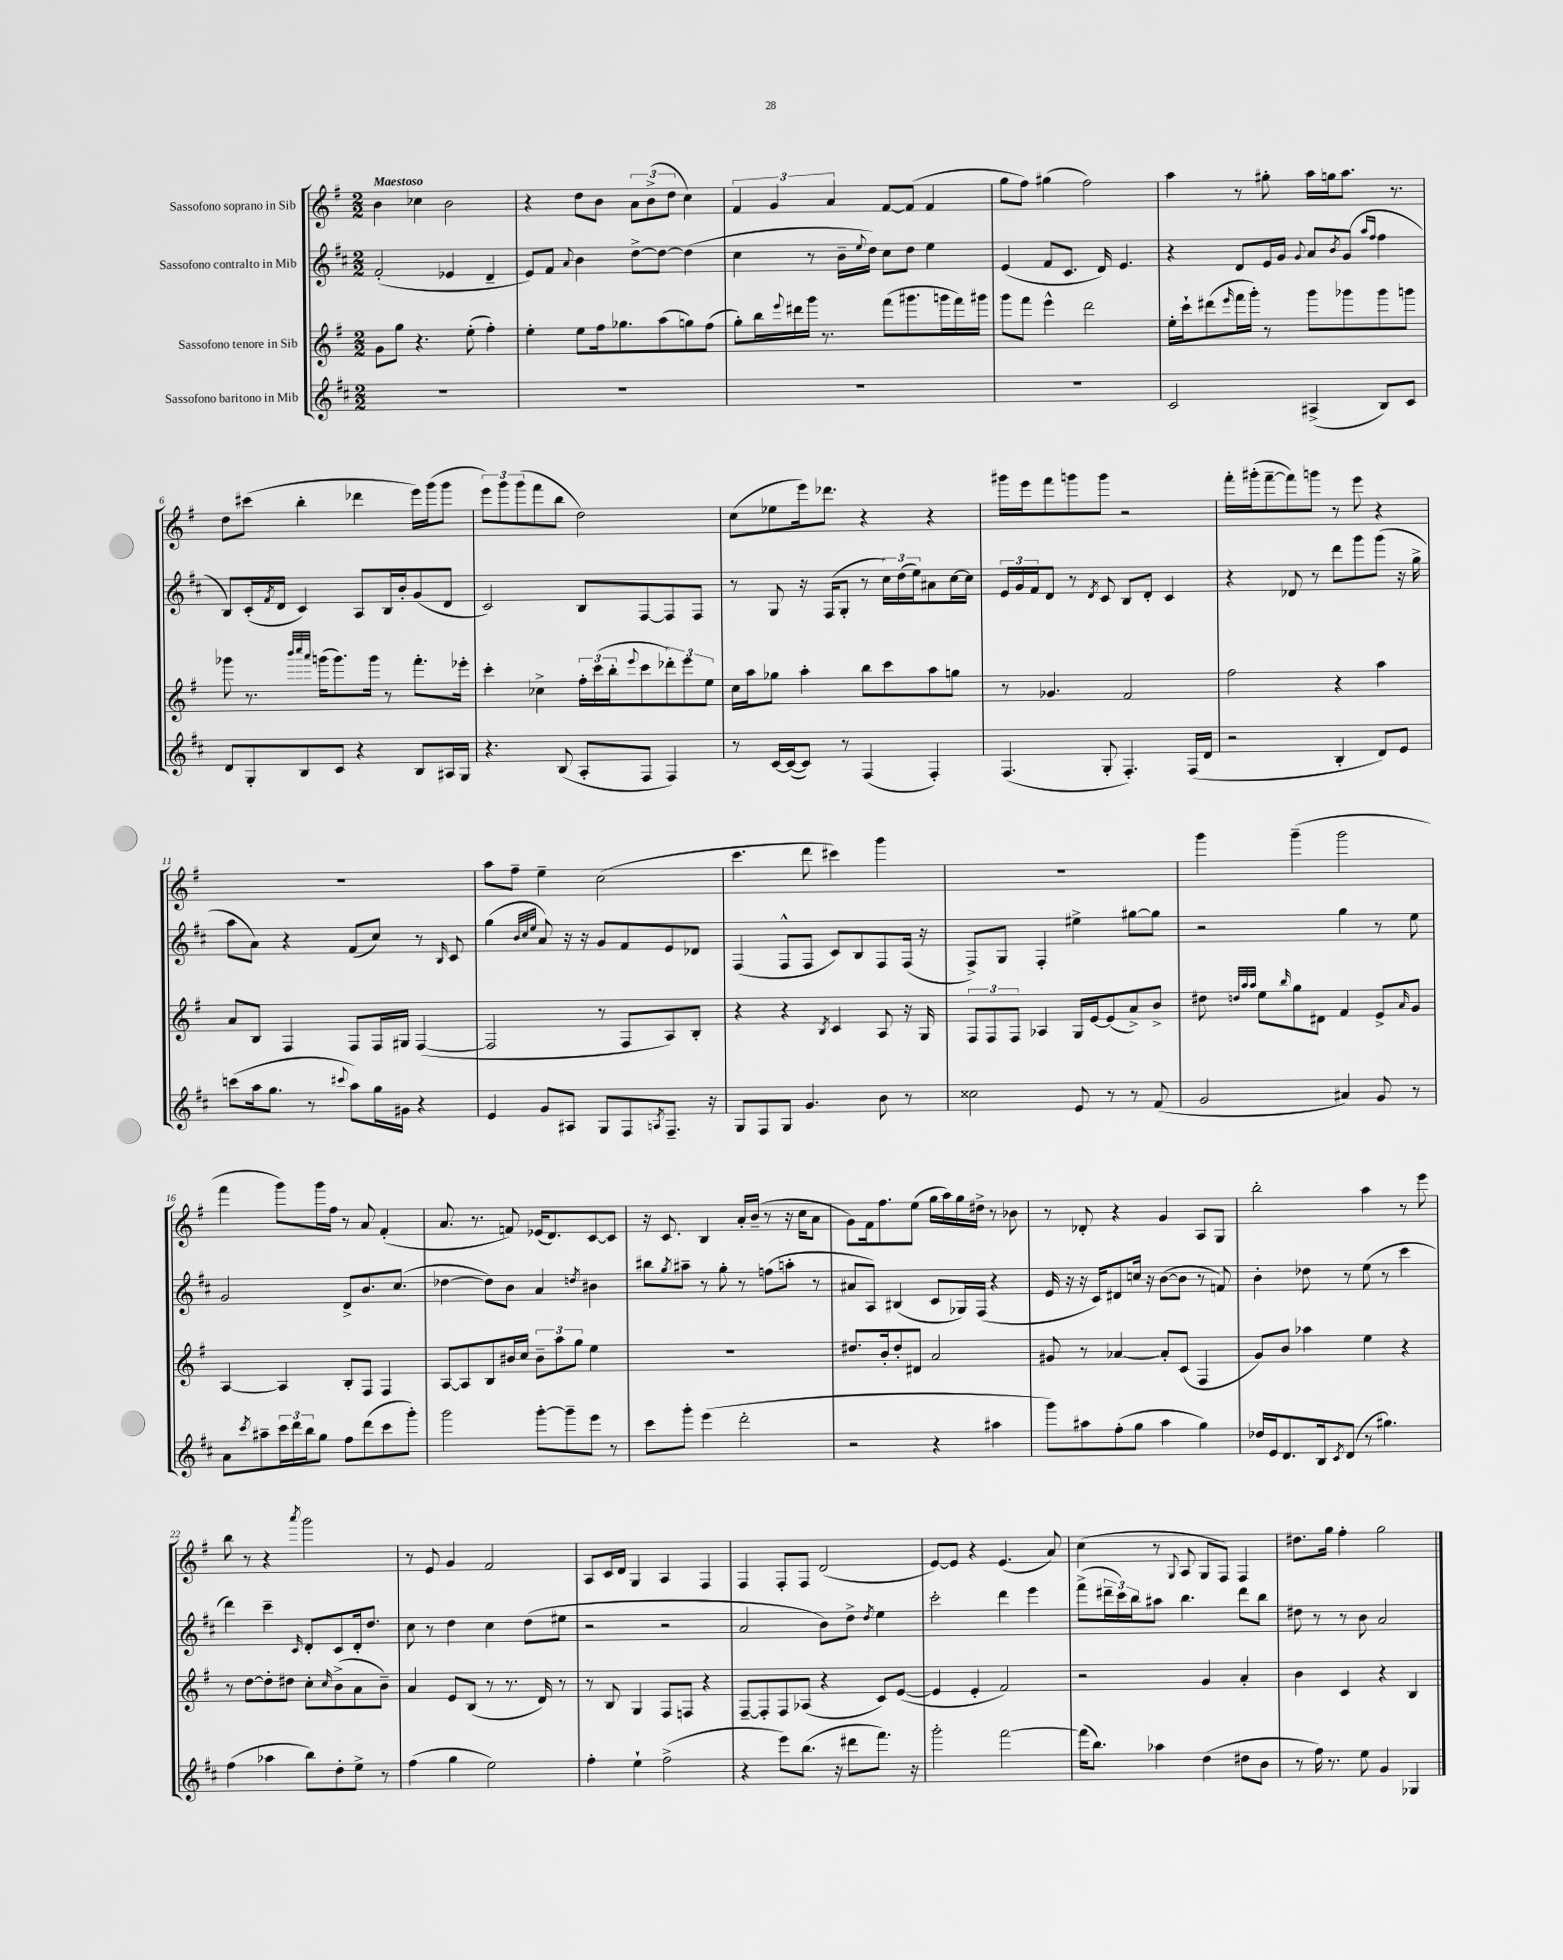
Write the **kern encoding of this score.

**kern	**kern	**kern	**kern
*staff4	*staff3	*staff2	*staff1
*clefG2	*clefG2	*clefG2	*clefG2
*k[f#c#]	*k[f#]	*k[f#c#]	*k[f#]
*M2/2	*M2/2	*M2/2	*M2/2
1r	8g	(2f#'	4b
.	8gg	.	.
.	4.r	.	4cc-
.	.	4e-	2b
.	(8ee'	.	.
.	4ff#')	4d~	.
=	=	=	=
1r	4ee'	8e)	4r
.	.	8f#	.
.	.	8qqa	.
.	8ee	4b	8dd
.	16ff#	.	8b
.	8.gg-	.	.
.	.	[8dd^	12a
.	.	.	(12b^
.	(8aa	8dd_	.
.	.	.	12dd
.	8gg)	(4dd]	4cc)
.	(8ff#	.	.
=	=	=	=
1r	8gg')	4cc#	6f#
.	16bb	.	.
.	.	.	6g
.	8qqeee	.	.
.	16ddd#	.	.
.	16ggg	8r	.
.	8.r	.	.
.	.	.	6a
.	.	16b~	.
.	.	8qqee	.
.	.	16dd)	.
.	(8fff#	8cc#	[8f#
.	8.ggg#	8dd	(8f#]
.	.	4ee	4f#
.	16ggg	.	.
.	16fff#)	.	.
.	16ggg#	.	.
=	=	=	=
1r	8ggg	(4e	8gg
.	8fff#	.	8ff#)
.	4eee^^	8f#	(4gg#
.	.	8.c#	.
.	2ddd	.	2ff#)
.	.	16d)	.
.	.	4.e	.
=	=	=	=
2c#	16ee'	4r	4aa
.	16ccc`	.	.
.	(8ddd#	.	.
.	16qqeee	.	.
.	16fff#	8d	8r
.	16ggg')	.	.
.	8r	16e	8gg#'
.	.	16g	.
.	.	8qqg	.
(4A#^	8ggg	8a	16aa
.	.	.	16gg
.	.	8qb	.
.	8ggg-	(8g	8.aa
.	.	16qqaa	.
.	.	16qqff#	.
8B)	8ggg-	4ff#	.
.	.	.	8.r
8c#	8ggg	.	.
=	=	=	=
8d	8ggg-	8B)	8dd
8G'	8.r	(16c#'	(8ccc#
.	.	8qf#	.
.	.	16d	.
8B	.	4c#)	4bb'
.	32qqbbb	.	.
.	32qqcccc	.	.
.	32qqaaa	.	.
.	(16ggg	.	.
8c#	8.ggg)	.	.
4r	.	8A	4ddd-
.	16ggg	.	.
.	8r	16B	.
.	.	16b'	.
8B	8.fff#'	(8g	16eee)
.	.	.	(16ggg
16A#	.	8d	8ggg
16G	16eee-'	.	.
=	=	=	=
4.r	4ccc'	2c#)	12eee)
.	.	.	12ggg
.	.	.	(12ggg
.	4cc-^	.	8fff#
(8B	.	.	8bb
8A'	24ff#'	8B	2dd)
.	(24ccc	.	.
.	24bb'	.	.
.	8qqeee	.	.
8F#	8ccc	[8F#	.
4F#)	12ddd-')	8F#]	.
.	12eee	.	.
.	.	8F#	.
.	12ee	.	.
=	=	=	=
8r	16cc	8r	(8cc
.	16aa	.	.
[16c#	8gg-	8G	8ee-
(16c#_	.	.	.
8c#])	4aa'	16r	16eee)
.	.	(16F#	8.ddd-
8r	.	8G'	.
(4F#	8bb	8r	4r
.	8ccc	24cc#)	.
.	.	(24dd	.
.	.	24ee)	.
4F#')	8aa	8a#	4r
.	8gg	[16cc#	.
.	.	16cc#]	.
=	=	=	=
(4.F#	8r	24e	16ggg#
.	.	24g	.
.	.	.	16eee
.	.	24f#	.
.	4.g-	8d	8fff#
.	.	8r	8ggg
.	.	8qd	.
8G'	.	8c#	8ggg
4.F#')	2f#	8B	2r
.	.	8d'	.
.	.	4c#	.
(16F#	.	.	.
16d	.	.	.
=	=	=	=
2r	2ff#	4r	16fff#'
.	.	.	(16ggg#'
.	.	.	[8fff#~
.	.	8d-	8fff#])
.	.	8r	8ggg
4B'	4r	8ddd	8r
.	.	8ggg	8eee
8d)	4aa	(8ggg	4r
8e	.	16r	.
.	.	16gg^	.
=	=	=	=
(8ccc	8a	8aa	1r
16aa	8B	8a)	.
8.gg	.	.	.
.	4F#	4r	.
8r	.	.	.
8qqccc#	.	.	.
8aa)	8F#	(8f#	.
16gg	16F#	8cc#)	.
16g#	16G#	.	.
4r	([4F#	8r	.
.	.	16qqB	.
.	.	8c#	.
=	=	=	=
4e	2F#]	(4gg	8aa
.	.	.	8ff#~
.	.	32qqb	.
.	.	32qqcc#	.
.	.	32qqee	.
8g	.	8a)	4ee~
8A#	.	16r	.
.	.	16r	.
8G	8r	8g	(2cc
8F#	8F#	8f#	.
8qA	.	.	.
8.F#~	8A)	8e	.
.	8B'	8d-	.
16r	.	.	.
=	=	=	=
8G	4r	(4F#	4.ccc
8F#	.	.	.
8G	4r	8F#^^	.
4.g	.	8F#	8ddd
.	8qB	.	.
.	4c	8c#)	4ccc#)
.	.	8B	.
8b	8A	8F#	4ggg
8r	16r	(16F#	.
.	16G	16r	.
=	=	=	=
2cc##	12F#	8F#^)	1r
.	12F#	.	.
.	.	8G	.
.	12F#	.	.
.	4A-	4F#'	.
8e	16G	4ee#^	.
.	[16e	.	.
8r	(8e]	.	.
8r	8a^)	[8gg#	.
(8f#	8b^	8gg#]	.
=	=	=	=
2g	8dd#	2r	4ggg
.	32qqdd	.	.
.	32qqaa	.	.
.	32qqaa	.	.
.	8ee	.	.
.	16qqbb	.	.
.	8gg	.	(4ggg~
.	8d#	.	.
4a#)	4f#	4gg	2ggg
8g	8e^	8r	.
.	16qqa	.	.
8r	8g	8ee	.
=	=	=	=
8a	[4A	2g	4fff#
8qccc#	.	.	.
8aa#~	.	.	.
24ccc#	4A]	.	8ggg)
24ddd	.	.	.
24bb	.	.	.
8gg	.	.	16ggg
.	.	.	16ff#
8ff#	8B'	8d^	8r
(8ddd	8F#	8.b	8a
8ccc#	4F#	.	(4f#'
.	.	(8.cc#	.
8ggg')	.	.	.
=	=	=	=
2ggg	[8A	[4dd-	8.a
.	8A]	.	.
.	.	.	8.r
.	8B	8dd-])	.
.	16b#	8b	8f)
.	16cc	.	.
[8ggg'	12b#~	4a	(16e-
.	.	.	8.d)
.	12aa	.	.
8ggg~]	.	.	.
.	12gg	.	.
.	.	8qdd	.
8eee	4ee	4b#	[8c
8r	.	.	8c]
=	=	=	=
8ccc#	1r	8bb#	16r
.	.	.	8.c
.	.	8qgg	.
8ggg'	.	8aa#~	.
(4eee	.	8r	4B
.	.	8gg'	.
2ddd'	.	8r	16a'
.	.	.	(16b~
.	.	(8ff	8r
.	.	8aa'	16r
.	.	.	16cc
.	.	8r	8a
=	=	=	=
2r	8.dd#	8a#	8g)
.	.	8A)	16f#
.	16b'	.	8.ff#
.	8dd#'	(4B#	.
.	8d#	.	(8ee
4r	2a	8c#	16gg
.	.	.	16aa)
.	.	16G-)	16gg
.	.	(16F#	16dd#^
4aa#	.	4r	8r
.	.	.	8b-
=	=	=	=
8ggg)	8g#	16e	8r
.	.	16r	.
8aa#	8r	16r	8d-'
.	.	16c#)	.
(8ff#'	[4a-	8d#	4r
8gg	.	16cc	.
.	.	16r	.
4aa#	8a-']	([8b	4g
.	(8c	8b]	.
4gg)	4F#	8r	8A
.	.	8f)	8G
=	=	=	=
16dd-	8g)	4b'	2bb'
16e	.	.	.
8.d	8b	.	.
.	4aa-	8dd-	.
16B	.	.	.
8qc#	.	.	.
(8d	.	8r	.
8r	4ee	(8ee	4aa
4.gg#)	.	8r	.
.	4r	4ccc#	8r
.	.	.	8eee
=	=	=	=
(4ff#	8r	4ddd)	8bb
.	[8dd	.	8r
4aa-	8dd']	4ccc#~	4r
.	8dd#	.	.
.	.	16qqc#	8qaaa
8bb)	8cc'	8d'	2ggg
.	16qqcc	.	.
8dd'	(8b^	8c#	.
8ee^	8a	16d'	.
.	.	8.dd	.
8r	8b~)	.	.
=	=	=	=
(4ff#	4a	8cc#	8r
.	.	8r	8e
4gg	8e	4dd	4g
.	(8B	.	.
2ee)	8r	4cc#	2f#
.	8.r	.	.
.	.	(8dd	.
.	16d)	.	.
.	8r	8ee#	.
=	=	=	=
4ff#'	8r	2r	8A
.	8B	.	16c
.	.	.	16d
4ee`	4G	.	4G
(2ff#^	8F#	2r	4A
.	8F	.	.
.	4r	.	4F#
=	=	=	=
4r	[8F#~	2a	4F#
.	8F#']	.	.
8eee)	8F#	.	8F#'
(8.bb	(8A-	.	8F#
.	4r	8b)	(2d
16r	.	.	.
8ddd#	.	8dd^	.
.	.	8qdd	.
8.fff#)	8c)	4ee	.
.	([8e	.	.
16r	.	.	.
=	=	=	=
2ggg'	4e]	2ccc#'	[8e)
.	.	.	8e]
.	4e'	.	4r
[2fff#	2f#)	4ddd	(4.e
.	.	4eee	.
.	.	.	8a)
=	=	=	=
(16fff#]	2r	(8fff#^	(4cc
8.bb)	.	.	.
.	.	24ddd#~	.
.	.	24ccc#)	.
.	.	24bb	.
4aa-	.	8aa#	8r
.	.	.	8qqG
.	.	4.bb	8A
(4dd	4g	.	8G
.	.	.	8F#)
8dd#	4a'	8ddd#	4F#
8b	.	8bb	.
=	=	=	=
8r	4b	8dd#	8.dd#
16ff#)	.	8r	.
8.r	.	.	16gg
.	4c	8r	4ff#'
8ee	.	8b	.
4g	4r	2a	2gg
4G-	4B	.	.
==	==	==	==
*-	*-	*-	*-
